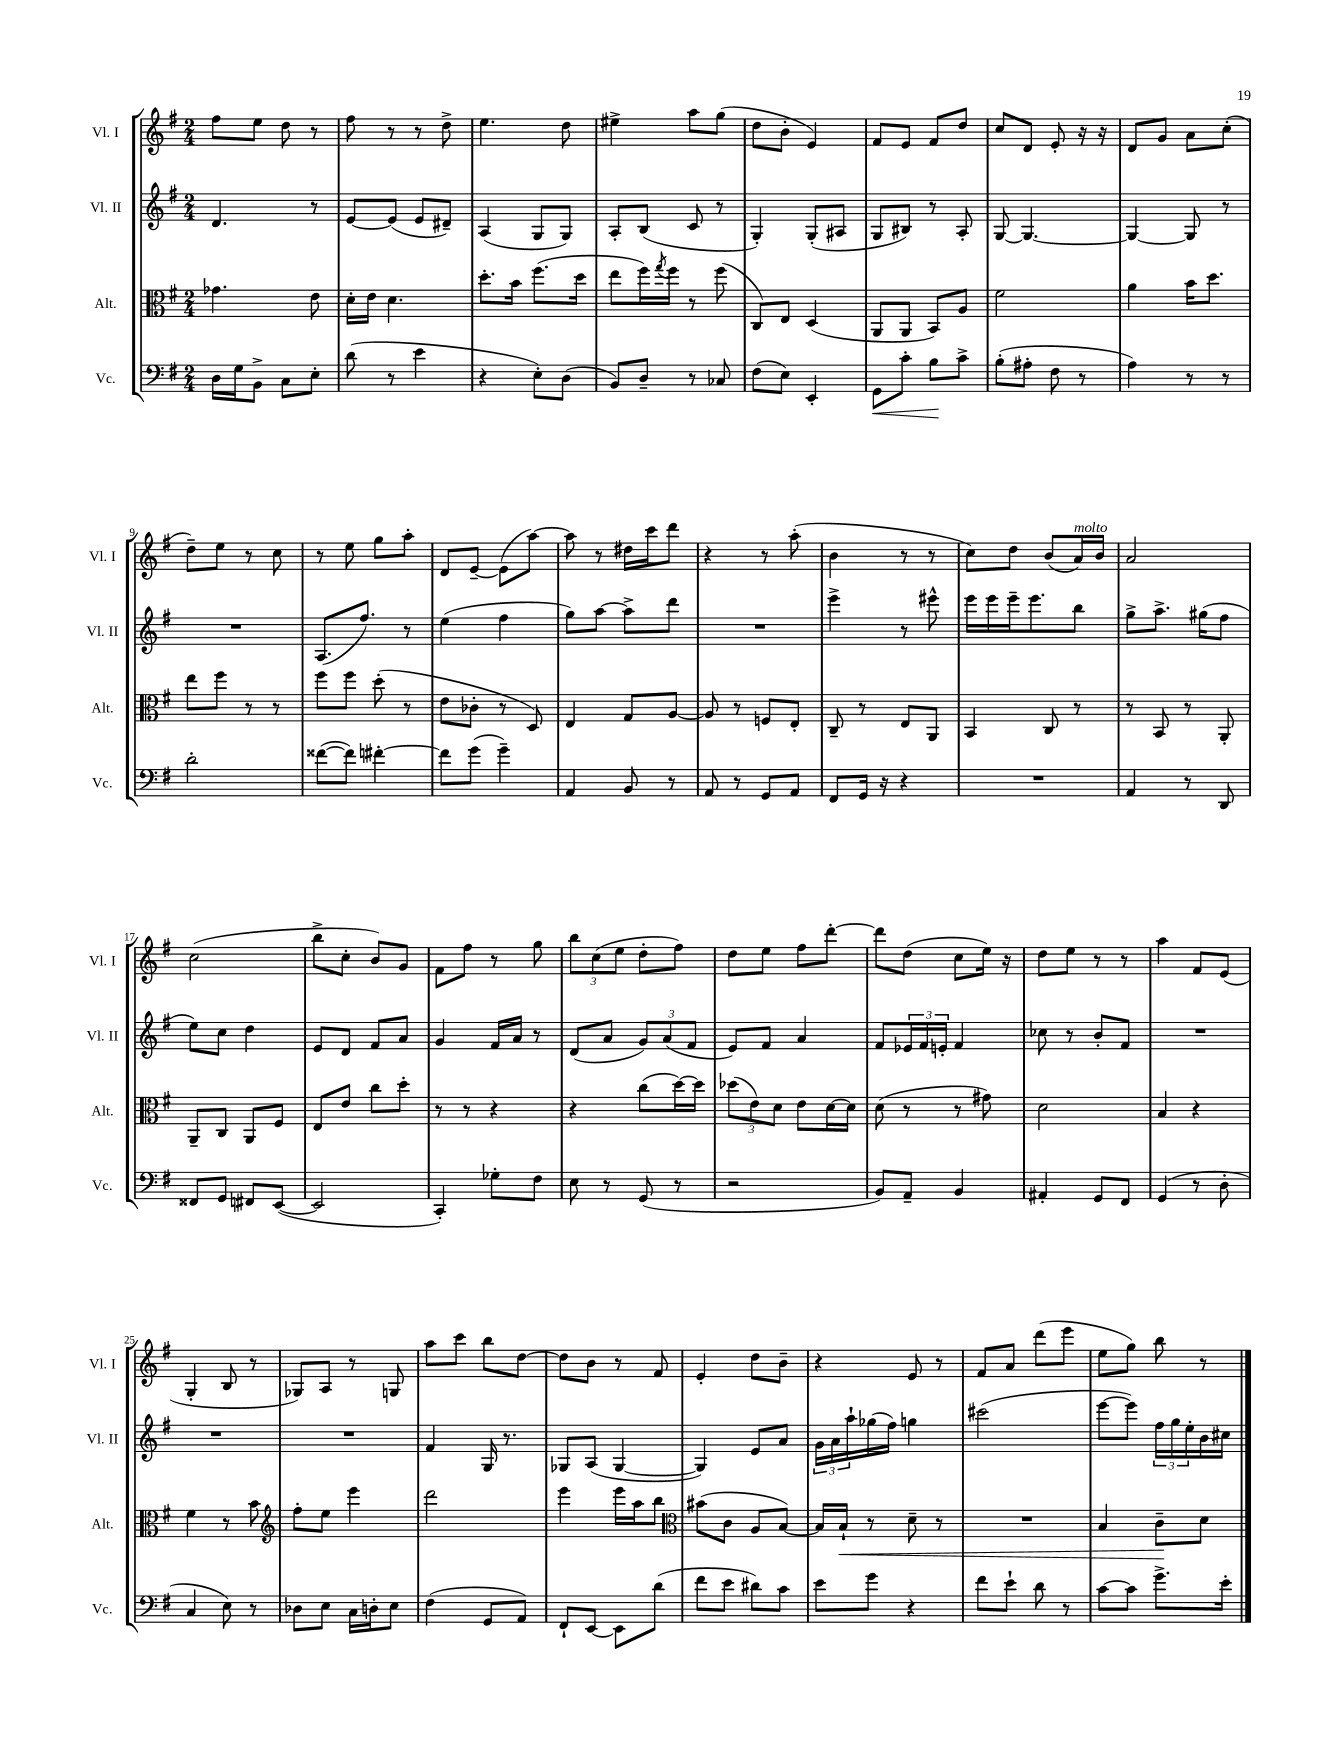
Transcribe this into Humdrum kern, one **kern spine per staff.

**kern	**dynam	**kern	**dynam	**kern	**kern
*part4	*part4	*part3	*part3	*part2	*part1
*staff4	*staff4	*staff3	*staff3	*staff2	*staff1
*I"Vc.	*	*I"Alt.	*	*I"Vl. II	*I"Vl. I
*I'Vc.	*	*I'Alt.	*	*I'Vl. II	*I'Vl. I
*clefF4	*	*clefC3	*	*clefG2	*clefG2
*k[f#]	*	*k[f#]	*	*k[f#]	*k[f#]
*M2/4	*	*M2/4	*	*M2/4	*M2/4
=1	=1	=1	=1	=1	=1
16D\LL	.	4.g-X\	.	4.d/	8ff#\L
16G\J	.	.	.	.	.
8BB^\J	.	.	.	.	8ee\J
8C\L	.	.	.	.	8dd\
8E'\J	.	8e\	.	8r	8r
=2	=2	=2	=2	=2	=2
(8d\	.	16d'\LL	.	[8e/L	8ff#\
.	.	16e\JJ	.	.	.
8r	.	4.d\	.	(8e/J]	8r
4e\	.	.	.	8e/L	8r
.	.	.	.	8d#X~/J)	8dd^\
=3	=3	=3	=3	=3	=3
4r	.	8.dd'\L	.	(4A/	4.ee\
.	.	16b\Jk	.	.	.
8E'\L)	.	(8.ff#\L	.	8G/L	.
(8D\J	.	.	.	8G/J)	8dd\
.	.	16dd\Jk	.	.	.
=4	=4	=4	=4	=4	=4
8BB/L)	.	8ee\L	.	8A'/L	4ee#X^\
8D~/J	.	16ff#\L)	.	(8B/J	.
.	.	8qgg/	.	.	.
.	.	16ff#\JJ	.	.	.
8r	.	8r	.	8c/	8aa\L
8C-X/	.	(8ff#\	.	8r	(8gg\J
=5	=5	=5	=5	=5	=5
(8F#\L	.	8C/L)	.	4G'/)	8dd\L
8E\J)	.	8E/J	.	.	8b'\J
4EE'/	.	(4D/	.	(8G'/L	4e/)
.	.	.	.	8A#X/J	.
=6	=6	=6	=6	=6	=6
!	!LO:HP:b	!	!	!	!
8GG\L	<	8AA/L	.	8G/L	8f#/L
8c'\J	.	8AA/J	.	8B#X/J)	8e/J
8B\L	.	8BB/L)	.	8r	8f#/L
8c^\J	[	8A/J	.	8A'/	8dd/J
=7	=7	=7	=7	=7	=7
(8B'\L	.	2f#\	.	[8G/	8cc/L
8A#X'\J	.	.	.	4.G/_	8d/J
8F#\	.	.	.	.	8e'/
8r	.	.	.	.	16r
.	.	.	.	.	16r
=8	=8	=8	=8	=8	=8
4A\)	.	4a\	.	4G/_	8d/L
.	.	.	.	.	8g/J
8r	.	16b\KL	.	8G/]	8a\L
.	.	8.dd\J	.	.	.
8r	.	.	.	8r	(8cc'\J
!!LO:LB:g=z
=9	=9	=9	=9	=9	=9
2d'\	.	8ee\L	.	2r	8dd~\L)
.	.	8ff#\J	.	.	8ee\J
.	.	8r	.	.	8r
.	.	8r	.	.	8cc\
=10	=10	=10	=10	=10	=10
([8f##X\L	.	8ff#\L	.	(8.A/L	8r
8f##\J])	.	8ff#\J	.	.	8ee\
.	.	.	.	8.ff#/J)	.
[4f#X'\	.	(8dd'\	.	.	8gg\L
.	.	8r	.	8r	8aa'\J
=11	=11	=11	=11	=11	=11
8f#\L]	.	8e\L	.	(4ee\	8d/L
(8g\J	.	8c-X'\J	.	.	[8e~/J
4g~\)	.	8r	.	4ff#\	(8e\L]
.	.	8D/)	.	.	[8aa\J)
=12	=12	=12	=12	=12	=12
4AA/	.	4E/	.	8gg\L)	8aa\]
.	.	.	.	[8aa\J	8r
8BB/	.	8G/L	.	8aa^\L]	16dd#X\LL
.	.	.	.	.	16ccc\J
8r	.	[8A/J	.	8ddd\J	8ddd\J
=13	=13	=13	=13	=13	=13
8AA/	.	8A/]	.	2r	4r
8r	.	8r	.	.	.
8GG/L	.	8Fn/L	.	.	8r
8AA/J	.	8E'/J	.	.	(8aa'\
=14	=14	=14	=14	=14	=14
8FF#/L	.	8C~/	.	4eee^\	4b\
16GG/Jk	.	8r	.	.	.
16r	.	.	.	.	.
4r	.	8E/L	.	8r	8r
.	.	8AA/J	.	8eee#X^^\	8r
=15	=15	=15	=15	=15	=15
2r	.	4BB/	.	16eee\LL	8cc\L)
.	.	.	.	16eee\	.
.	.	.	.	16eee~\J	8dd\J
.	.	.	.	8.eee\	.
.	.	8C/	.	.	(8b/L
!	!	!	!	!	!LO:TX:a:i:t=molto
.	.	8r	.	8bb\J	16a/L)
.	.	.	.	.	16b/JJ
=16	=16	=16	=16	=16	=16
4AA/	.	8r	.	8gg^\L	2a/
.	.	8BB/	.	8.aa^\J	.
8r	.	8r	.	.	.
.	.	.	.	(16gg#X\KL	.
8DD/	.	8AA'/	.	8ff#\J	.
!!LO:LB:g=z
=17	=17	=17	=17	=17	=17
8FF##X/L	.	8AA~/L	.	8ee\L)	(2cc\
8GG/J	.	8C/J	.	8cc\J	.
8FF#X/L	.	8AA/L	.	4dd\	.
([8EE/J	.	8F#/J	.	.	.
=18	=18	=18	=18	=18	=18
2EE/]	.	8E/L	.	8e/L	8bb^\L
.	.	8e/J	.	8d/J	8cc'\J
.	.	8cc\L	.	8f#/L	8b/L)
.	.	8dd'\J	.	8a/J	8g/J
=19	=19	=19	=19	=19	=19
4CC'/)	.	8r	.	4g/	8f#\L
.	.	8r	.	.	8ff#\J
8G-X'\L	.	4r	.	16f#/LL	8r
.	.	.	.	16a/JJ	.
8F#\J	.	.	.	8r	8gg\
=20	=20	=20	=20	=20	=20
8E\	.	4r	.	(8d/L	12bb\L
.	.	.	.	.	(12cc\
8r	.	.	.	8a/J	.
.	.	.	.	.	12ee\J
(8GG/	.	(8cc\L	.	12g/L)	8dd'\L
.	.	.	.	(12a/	.
8r	.	[16dd\L)	.	.	8ff#\J)
.	.	.	.	12f#/J	.
.	.	16dd\JJ]	.	.	.
=21	=21	=21	=21	=21	=21
2r	.	(12dd-X\L	.	8e/L)	8dd\L
.	.	12e\)	.	.	.
.	.	.	.	8f#/J	8ee\J
.	.	12d\J	.	.	.
.	.	8e\L	.	4a/	8ff#\L
.	.	[16d\L	.	.	[8ddd'\J
.	.	16d\JJ]	.	.	.
=22	=22	=22	=22	=22	=22
8BB/L)	.	(8d\	.	8f#/L	8ddd\L]
8AA~/J	.	8r	.	24e-X/L	(8dd\J
.	.	.	.	24f#/	.
.	.	.	.	24en'/JJ	.
4BB/	.	8r	.	4f#/	8cc\L
.	.	8g#X\)	.	.	16ee\Jk)
.	.	.	.	.	16r
=23	=23	=23	=23	=23	=23
4AA#X'/	.	2d\	.	8cc-X\	8dd\L
.	.	.	.	8r	8ee\J
8GG/L	.	.	.	8b'/L	8r
8FF#/J	.	.	.	8f#/J	8r
=24	=24	=24	=24	=24	=24
(4GG/	.	4B/	.	2r	4aa\
8r	.	4r	.	.	8f#/L
8D'\	.	.	.	.	(8e/J
!!LO:LB:g=z
=25	=25	=25	=25	=25	=25
4C/	.	4f#\	.	2r	4G'/
8E\)	.	8r	.	.	8B/
8r	.	8b\	.	.	8r
=26	=26	=26	=26	=26	=26
*	*	*clefG2	*	*	*
8D-X\L	.	8ff#'\L	.	2r	8G-X/L)
8E\J	.	8ee\J	.	.	8A/J
16C\LL	.	4eee\	.	.	8r
16Dn'\J	.	.	.	.	.
8E\J	.	.	.	.	8Gn/
=27	=27	=27	=27	=27	=27
(4F#\	.	2ddd\	.	4f#/	8aa\L
.	.	.	.	.	8ccc\J
8GG/L	.	.	.	16G/	8bb\L
.	.	.	.	8.r	.
8AA/J)	.	.	.	.	[8dd\J
=28	=28	=28	=28	=28	=28
8FF#`/L	.	4eee\	.	8G-X/L	8dd\L]
[8EE/J	.	.	.	(8A/J	8b\J
8EE\L]	.	16eee\LL	.	[4G-/	8r
.	.	16aa\J	.	.	.
(8d\J	.	8bb\J	.	.	8f#/
=29	=29	=29	=29	=29	=29
*	*	*clefC3	*	*	*
8f#\L	.	(8b#X\L	.	4G-/])	4e'/
8e\J	.	8c\J	.	.	.
8d#X\L)	.	8A/L	.	8e/L	8dd\L
8c\J	.	[8B/J)	.	8a/J	8b~\J
=30	=30	=30	=30	=30	=30
8e\L	.	16B/LL]	.	24g\LL	4r
.	.	.	.	24a\	.
!	!	!	!LO:HP:b	!	!
.	.	16B`/JJ	<	.	.
.	.	.	.	24aa`\	.
8g\J	.	8r	.	(16gg-X\	.
.	.	.	.	16ff#\JJ)	.
4r	.	8d~\	.	4ggn\	8e/
.	.	8r	.	.	8r
=31	=31	=31	=31	=31	=31
8f#\L	.	2r	.	(2ccc#X\	8f#/L
8e`\J	.	.	.	.	8a/J
8d\	.	.	.	.	(8ddd\L
8r	.	.	.	.	8eee\J
=32	=32	=32	=32	=32	=32
[8c\L	.	4B/	.	[8eee\L	8ee\L
8c\J]	.	.	.	8eee\J])	8gg\J)
8.g^\L	.	8c~\L	.	24ff#\LL	8bb\
.	.	.	.	24gg\	.
.	.	.	.	24ee'\	.
.	.	8d\J	[	16b\	8r
16e'\Jk	.	.	.	16cc#X\JJ	.
==	==	==	==	==	==
*-	*-	*-	*-	*-	*-
